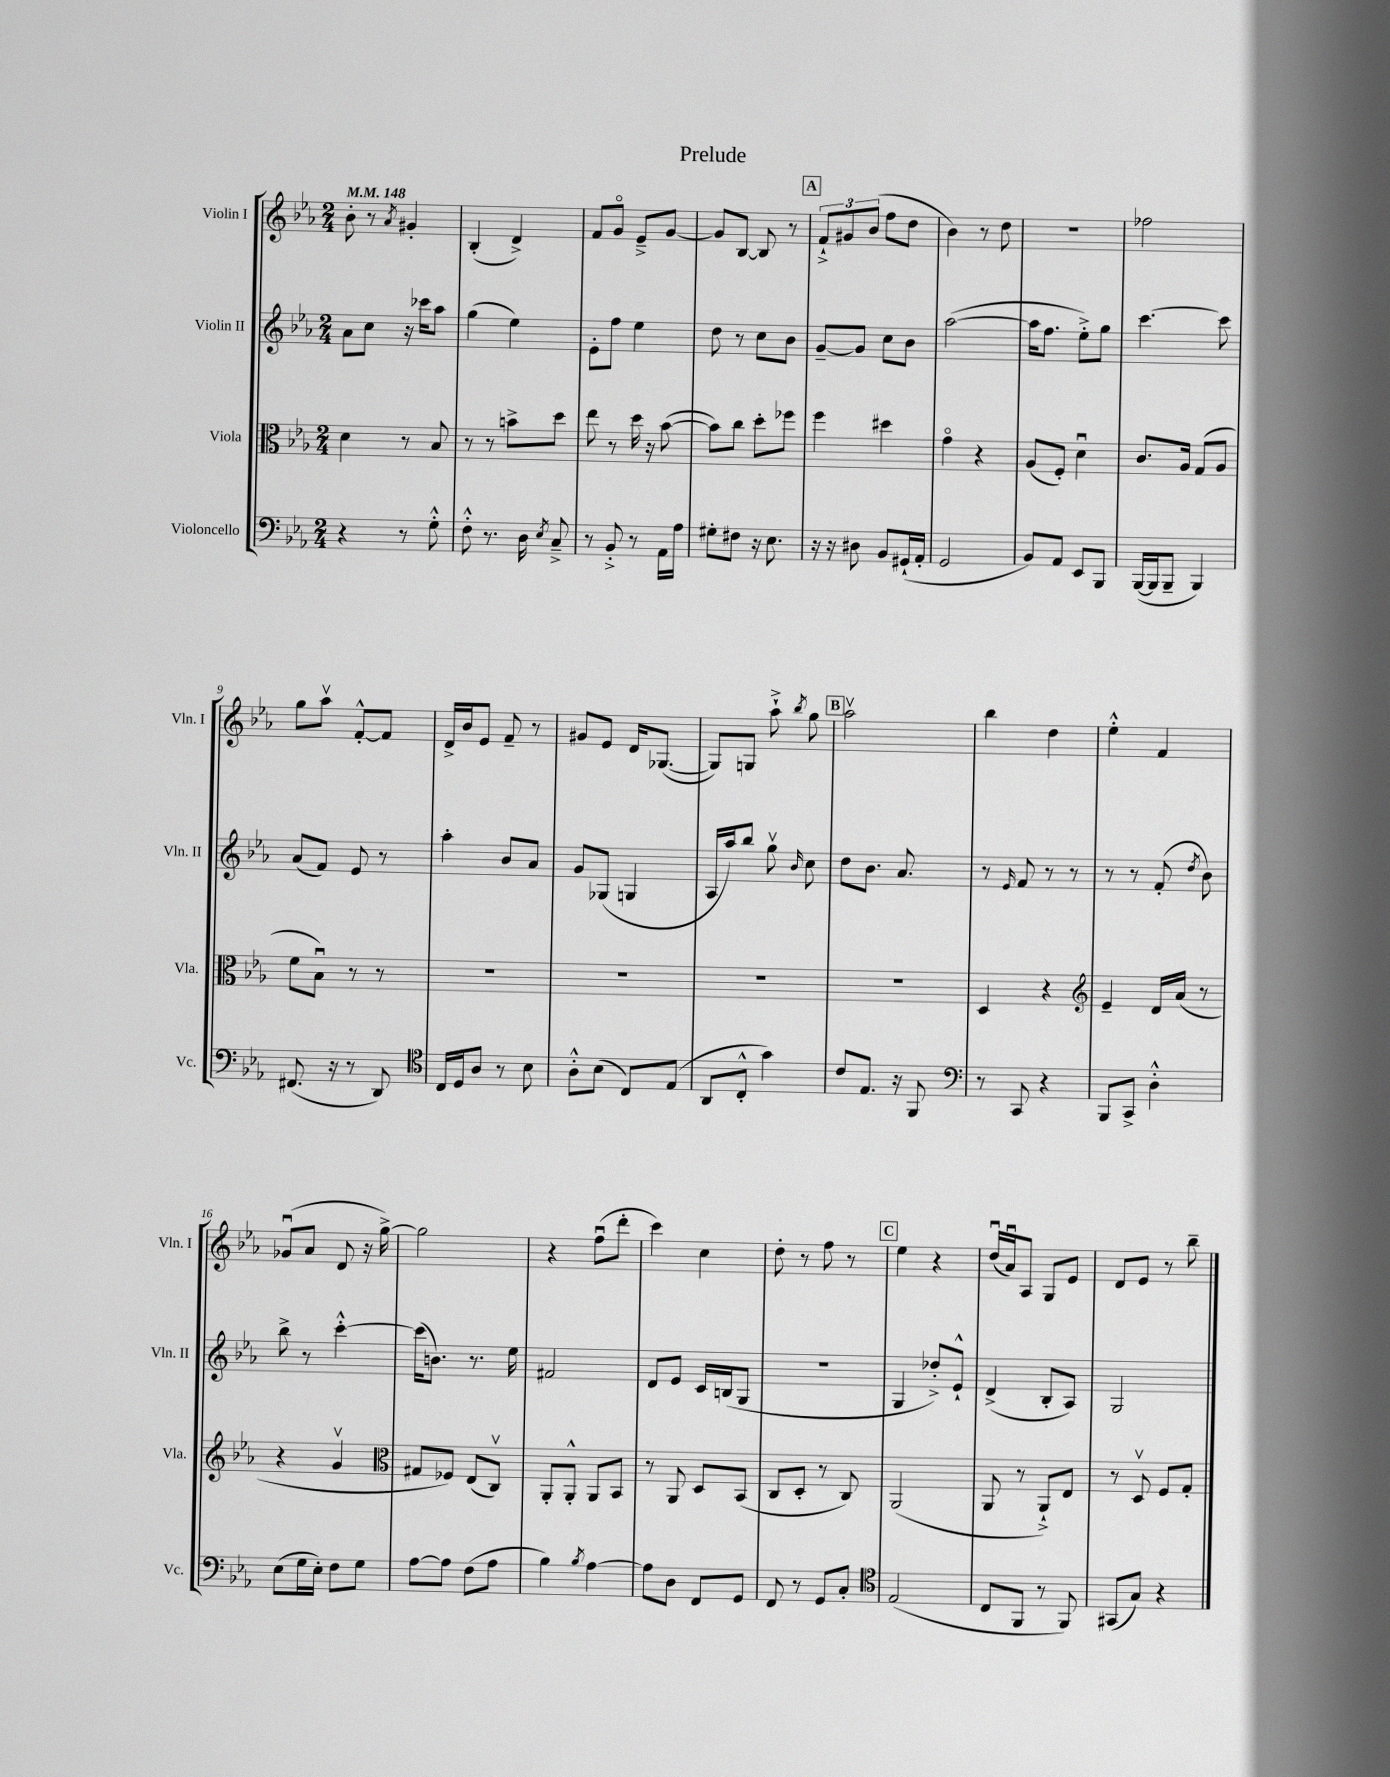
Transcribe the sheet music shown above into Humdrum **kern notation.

**kern	**kern	**kern	**kern
*part4	*part3	*part2	*part1
*staff4	*staff3	*staff2	*staff1
*I"Violoncello	*I"Viola	*I"Violin II	*I"Violin I
*I'Vc.	*I'Vla.	*I'Vln. II	*I'Vln. I
*clefF4	*clefC3	*clefG2	*clefG2
*k[b-e-a-]	*k[b-e-a-]	*k[b-e-a-]	*k[b-e-a-]
*M2/4	*M2/4	*M2/4	*M2/4
*MM148	*MM148	*MM148	*MM148
=1	=1	=1	=1
4r	4d\	8a-\L	8b-'\
.	.	8cc\J	8r
.	.	.	8qa-/
8r	8r	16r	4g#X'/
.	.	16ccc-X\KL	.
8G'^^\	8B-/	8aa-\J	.
=2	=2	=2	=2
8F'^^\	8r	(4gg\	(4B-'/
8.r	8r	.	.
.	8bn^\L	4ee-\)	4d^/)
16D\	.	.	.
8qE-/	.	.	.
8C~^/	8dd\J	.	.
=3	=3	=3	=3
8r	8ee-\	8e-'\L	8f/L
8BB-'^/	8r	8ff\J	8g/J
8r	16dd\	4ee-\	8e-~^/L
.	16r	.	.
16AA-\LL	([8b-\	.	[8g/J
16A-\JJ	.	.	.
=4	=4	=4	=4
8G#X'\L	8b-\L])	8dd\	8g/L]
8F#X\J	8cc\J	8r	[8B-/J
16r	8dd'\L	8cc\L	8B-/]
8.E-\	.	.	.
.	8ff-X\J	8b-\J	8r
!!LO:REH:place=s1:t=A
=5	=5	=5	=5
16r	4ff\	[8g~/L	12f`^/L
16r	.	.	.
.	.	.	12g#X/
8D#X\	.	8g/J]	.
.	.	.	(12b-/J
8BB-/L	4dd#X\	8cc\L	8ff\L
(16GG#X`/L	.	8b-\J	8dd\J
16AA-'/JJ	.	.	.
=6	=6	=6	=6
2GG/	4g\	([2aa-\	4b-\)
.	4r	.	8r
.	.	.	8dd\
=7	=7	=7	=7
8BB-/L)	(8A-/L	16aa-\KL]	2r
.	.	8.ff\J	.
8AA-/J	8F'/J)	.	.
8EE-/L	4du\	8ee-'^\L)	.
8BBB-/J	.	8gg\J	.
=8	=8	=8	=8
([16BBB-/LL	8.c/L	[4.ccc\	2ff-X\
16BBB-/J]	.	.	.
8BBB-~/J	.	.	.
.	16A-/Jk	.	.
4BBB-/)	(8G/L	.	.
.	8A-/J	8ccc\]	.
!!LO:LB:g=z
=9	=9	=9	=9
(8.FF#X/	8f\L	(8a-/L	8gg\L
.	8B-u\J)	8f/J)	8aa-v\J
16r	.	.	.
8r	8r	8e-/	[8f'^^/L
8DD/)	8r	8r	8f/J]
=10	=10	=10	=10
*clefC4	*	*	*
16C/LL	2r	4aa-'\	16d^/LL
16D/J	.	.	16b-/J
8A-/J	.	.	8e-/J
8r	.	8b-/L	8f~/
8B-\	.	8a-/J	8r
=11	=11	=11	=11
8A-'^^\L	2r	8g/L	8g#X/L
(8B-\J	.	(8G-X/J	8e-/J
8C/L)	.	4Gn/	16d/KL
.	.	.	([8.G-X/J
(8E-/J	.	.	.
=12	=12	=12	=12
8AA-/L	2r	16A-/LL	8G-/L])
.	.	16aa-/J)	.
8C'^^/J	.	8bb-/J	8Gn/J
4g\)	.	8ggv\	8aa-`^\
.	.	16qqb-/	8qbb-/
.	.	8cc\	8gg\
!!LO:REH:place=s1:t=B
=13	=13	=13	=13
8c/L	2r	8dd\L	2aa-v\
8.E-/J	.	8.b-\J	.
16r	.	8.a-/	.
8FF/	.	.	.
=14	=14	=14	=14
*clefF4	*	*	*
8r	4D/	8r	4bb-\
.	.	16qqe-/	.
8CC/	.	8f/	.
4r	4r	8r	4dd\
.	.	8r	.
=15	=15	=15	=15
*	*clefG2	*	*
8BBB-/L	4e-~/	8r	4ee-'^^\
8CC^/J	.	8r	.
4D'^^\	16d/LL	(8f'/	4f/
.	(16a-/JJ	.	.
.	.	8qdd/	.
.	8r	8b-\)	.
!!LO:LB:g=z
=16	=16	=16	=16
(8E-\L	4r	8bb-^\	(8g-Xu/L
16G\L	.	8r	8a-/J
16E-'\JJ)	.	.	.
8F\L	4gv/	[4ccc'^^\	8d/
8G\J	.	.	16r
.	.	.	[16gg^\)
=17	=17	=17	=17
*	*clefC3	*	*
[8A-\L	8G#X/L	(16ccc\KL]	2gg\]
.	.	8.bn\J)	.
8A-\J]	8F-X/J)	.	.
(8F\L	(8E-/L	8.r	.
8A-\J	8Cv/J)	.	.
.	.	16ee-\	.
=18	=18	=18	=18
4B-\)	8AA-'/L	2f#X/	4r
.	8AA-'^^/J	.	.
8qB-/	.	.	.
[4A-\	8AA-/L	.	(8ffu\L
.	8BB-/J	.	8ddd'\J
=19	=19	=19	=19
8A-\L]	8r	8d/L	4ccc\)
8D\J	8AA-/	8e-/J	.
8FF/L	8D/L	16c/LL	4cc\
.	.	(16Bn/J	.
8GG/J	(8BB-/J	8G/J	.
=20	=20	=20	=20
8FF/	8C/L	2r	8dd'\
8r	8D'/J	.	8r
8GG/L	8r	.	8ff\
8C'/J	8C/)	.	8r
!!LO:REH:place=s1:t=C
=21	=21	=21	=21
*clefC4	*	*	*
(2E-/	(2AA-/	4G/	4ee-\
.	.	8dd-X'^/L)	4r
.	.	8e-`^^/J	.
=22	=22	=22	=22
8C/L	8AA-/	(4d^/	(16ddu/LL
.	.	.	16a-u/J)
8FF/J	8r	.	8A-/J
8r	8AA-`^/L)	8B-'/L	8G/L
8FF/)	8E-/J	8A-/J)	8e-/J
=23	=23	=23	=23
(8GG#X/L	8r	2G/	8d/L
8G/J)	8Dv/	.	8e-/J
4r	8F/L	.	8r
.	8G'/J	.	8bb-~\
==	==	==	==
*-	*-	*-	*-
